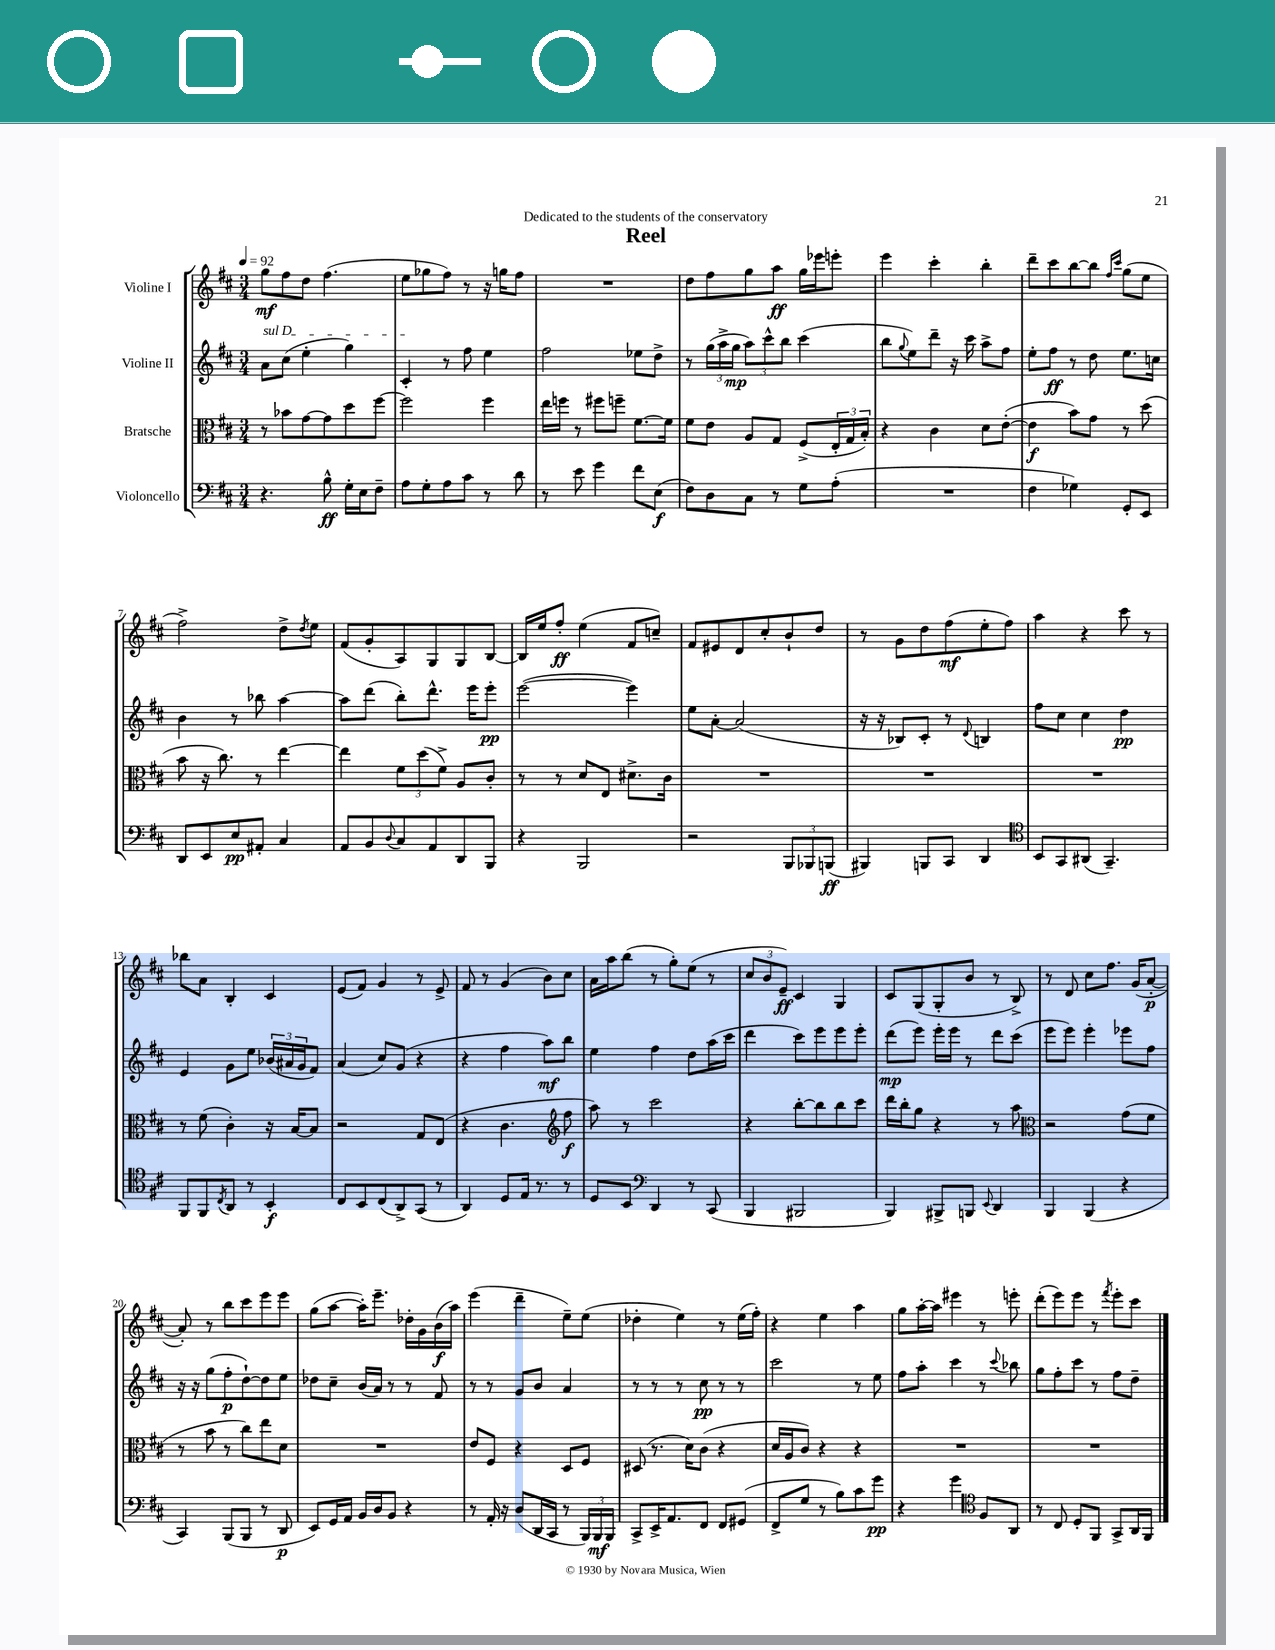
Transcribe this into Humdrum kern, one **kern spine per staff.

**kern	**kern	**kern	**kern
*staff4	*staff3	*staff2	*staff1
*clefF4	*clefC3	*clefG2	*clefG2
*k[f#c#]	*k[f#c#]	*k[f#c#]	*k[f#c#]
*M3/4	*M3/4	*M3/4	*M3/4
*MM92	*MM92	*MM92	*MM92
4.r	8r	8a	8gg
.	8b-	(8cc#	8ff#
.	[8g	4ee'	8dd
8B^^	8g]	.	(4.ff#
16G'	8dd	4gg)	.
16E	.	.	.
8F#~	[8ff#	.	.
=	=	=	=
8A	2ff#]	4c#'	8ee
8G'	.	.	8gg-
8A	.	8r	8ff#)
8c#	.	8ff#	8r
8r	4ff#	4ee	16r
.	.	.	16gg
8d	.	.	8ff#
=	=	=	=
8r	16ee	2ff#	2.r
.	16ff	.	.
8e	8r	.	.
4g	8ff#	.	.
.	8ff~	.	.
8f#	[8.f#	8ee-	.
(8E	.	8dd^	.
.	16f#]	.	.
=	=	=	=
8F#)	8f#	8r	8dd
8D	8e	(24gg	8ff#
.	.	24aa^	.
.	.	24gg	.
8C#	8A	12aa)	8gg
.	.	12ccc#^^	.
8r	8G	.	8aa
.	.	12bb	.
8G	(8F#^	(4ccc#	16gg
.	.	.	16eee-
(8A'	24E'	.	8eee'
.	24G	.	.
.	24B')	.	.
=	=	=	=
2.r	4r	8bb	4eee
.	.	8qqgg	.
.	.	8ee)	.
.	4c#	8ddd~	4ccc#'
.	.	16r	.
.	.	16ccc#	.
.	8d	8aa^	4bb'
.	([8e'	8ff#	.
=	=	=	=
4F#	4e]	8ee'	8ddd~
.	.	8ff#	8ccc#
4G-)	8b)	8r	[8bb
.	8g	8dd	8bb]
.	.	.	16qqff#
.	.	.	16qqccc#
8GG'	8r	8.ee	(8gg
8EE	(8dd	.	8ee
.	.	16cc	.
=	=	=	=
8DD	8b	4b	2ff#^)
8EE	16r	.	.
.	8.cc#)	.	.
8E	.	8r	.
8AA#'	8r	8bb-	.
4C#	[4ee	[4aa	8dd^
.	.	.	8qdd
.	.	.	8ee
=	=	=	=
8AA	4ee]	8aa]	(8f#
8BB	.	(8ddd	8g'
8qqD	.	.	.
8C#	12f#	8bb')	8A)
.	(12dd	.	.
8AA	.	8.ddd^^	8G
.	12f#^)	.	.
8DD	8A	.	8G
.	.	16eee	.
8BBB	8c#'	8eee'	[8B
=	=	=	=
4r	8r	([2eee	16B]
.	.	.	16ee
.	8r	.	8ff#'
2BBB	8d	.	(4ee
.	8E	.	.
.	8.d#^	4eee])	8f#
.	.	.	8cc~)
.	16c#	.	.
=	=	=	=
2r	2.r	8ee	8f#
.	.	[8a'	8e#
.	.	(2a]	8d
.	.	.	8cc#'
12BBB	.	.	8b`
12BBB-	.	.	.
.	.	.	8dd
(12BBB	.	.	.
=	=	=	=
4BBB#)	2.r	16r	8r
.	.	16r	.
.	.	8B-)	8g
8BBB	.	8c#'	8dd
8CC#	.	8r	(8ff#
.	.	8qqd	.
4DD	.	4B	8ee'
.	.	.	8ff#)
=	=	=	=
*clefC4	*	*	*
8BB	2.r	8ff#	4aa
8GG	.	8cc#	.
(8AA#	.	4cc#	4r
4.GG~)	.	.	.
.	.	4dd	8ccc#
.	.	.	8r
=	=	=	=
8FF#	8r	4e	8bb-
8FF#	(8f#	.	8a
8qC#	.	.	.
8AA	4c#')	8g	4B'
8r	.	8ee	.
4BB'	16r	(24b-	4c#
.	.	24a#	.
.	[16B	.	.
.	.	24g	.
.	8B]	8f#)	.
=	=	=	=
8C#	2r	(4a	(8e
8BB	.	.	8f#)
(8C#	.	8cc#)	4g
8AA^)	.	(8g	.
(8GG	8G	4r	8r
8r	(8E	.	8e^
=	=	=	=
4AA)	4r	4r	8f#
.	.	.	8r
8D	4.c#	4ff#	(4g
16E	.	.	.
8.r	.	.	.
.	.	8aa)	8b)
*	*clefG2	*	*
8r	8ff#	8bb	8cc#
=	=	=	=
8D	8aa)	4ee	16a
.	.	.	16aa
8BB	8r	.	(8bb
*clefF4	*	*	*
4DD	2ccc#	4ff#	8r
.	.	.	8gg')
8r	.	8dd	(8ee
(8CC#	.	(16aa	8r
.	.	16ccc#	.
=	=	=	=
4BBB	4r	4ddd	12cc#
.	.	.	12b
.	.	.	12e~)
2BBB#	[8bb'	8ccc#)	4c#
.	8bb]	8eee	.
.	8bb	8eee	4G
.	8ccc#	8eee'	.
=	=	=	=
4BBB)	16ddd	(8ddd	8c#
.	16bb'	.	.
.	8gg	8eee)	(8G
8BBB#^	4r	16eee'	8G'
.	.	16eee	.
8BBB	.	8r	8b
8qqEE	.	.	.
4DD	8r	8ddd	8r
.	8aa	(8ccc#	8B^)
=	=	=	=
*	*clefC3	*	*
4BBB	2r	8eee	8r
.	.	8eee)	8d
(4BBB	.	4eee'	8cc#
.	.	.	8.ff#
4r	(8g	8eee-	.
.	.	.	(16g
.	8f#	8ff#	[8a'
=	=	=	=
4CC#)	8r	16r	8a'])
.	.	16r	.
.	8b	(8gg	8r
(8BBB	8r	8ff#'	8bb
8BBB	8cc#)	[8dd`)	8ccc#
8r	8ee	8dd]	8eee
8DD	8d	8ee	8eee
=	=	=	=
8EE)	2.r	8dd-	(8gg
16GG	.	8cc#~	[8aa
16AA	.	.	.
16BB	.	(16b	16aa'])
16D	.	16a)	8.eee~
8BB	.	8r	.
4r	.	8r	16dd-'
.	.	.	16g
.	.	8f#	(16b
.	.	.	16aa)
=	=	=	=
8r	8e	8r	(4eee
16AA'	8F#	8r	.
16r	.	.	.
(8D	4r	8g	4ddd~
16DD	.	8b	.
16CC#	.	.	.
8r	8D	4a	8ee~)
24BBB)	8F#	.	(8ee
24BBB	.	.	.
24BBB	.	.	.
=	=	=	=
8CC#^	(8D#	8r	4dd-'
16EE^	8.r	8r	.
8.AA	.	.	.
.	.	8r	4ee)
.	16d)	.	.
8FF#	(8c#	8cc#	.
8FF#	4r	8r	8r
(8GG#	.	8r	(16ee
.	.	.	16ff#')
=	=	=	=
8FF#^	16d	2ccc#	4r
.	16A	.	.
8G	8c#)	.	.
8r	4r	.	4ee
8B)	.	.	.
8c#	4r	8r	4aa
8g	.	8ee	.
=	=	=	=
4r	2.r	8ff#	8gg
.	.	8aa'	[16aa'
.	.	.	16aa]
4g	.	4ccc#	4eee#
*clefC4	*	*	*
8F#	.	8r	8r
.	.	8qqccc#	.
8AA	.	8bb-	8eee'
=	=	=	=
8r	2.r	8gg	(8ddd'
8C#	.	8ff#'	8eee)
8D'	.	8ccc#	8eee
8FF#	.	8r	8r
.	.	.	8qfff#
8GG^	.	8ff#	8eee'
16AA	.	8dd~	8ccc#
16FF#	.	.	.
==	==	==	==
*-	*-	*-	*-
